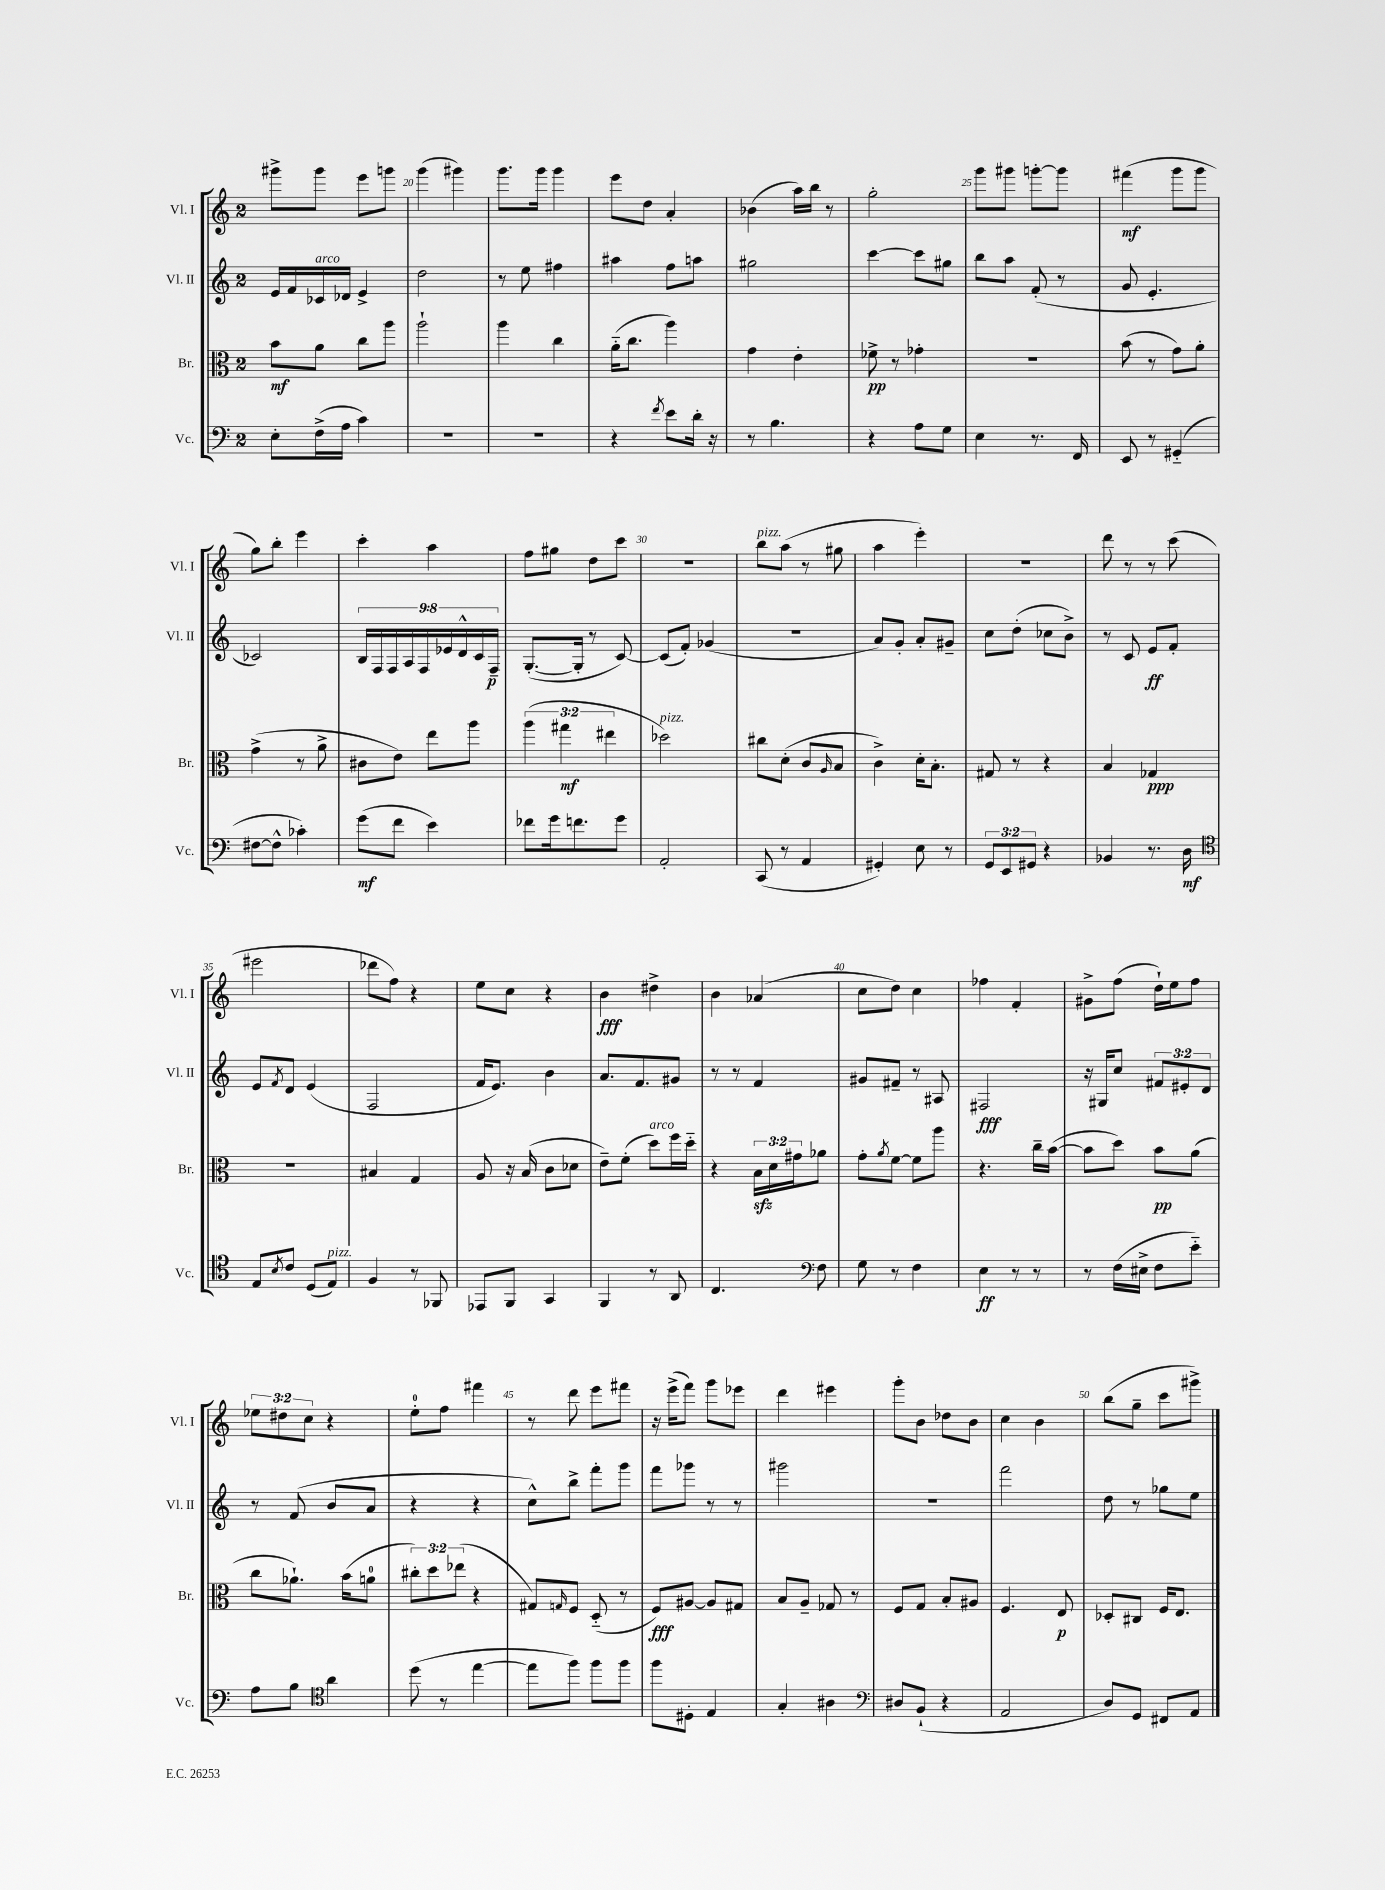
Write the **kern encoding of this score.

**kern	**kern	**kern	**kern
*staff4	*staff3	*staff2	*staff1
*clefF4	*clefC3	*clefG2	*clefG2
*k[]	*k[]	*k[]	*k[]
*M2/4	*M2/4	*M2/4	*M2/4
8E'	8b	16e	8ggg#^
.	.	16f	.
(16F^	8a	16c-	8ggg#
16A	.	16d-	.
4c)	8cc	4e^	8eee
.	8aa	.	8ggg
=	=	=	=
2r	2aa`	2dd	(4ggg
.	.	.	4ggg#)
=	=	=	=
2r	4aa	8r	8.ggg
.	.	8ee	.
.	.	.	16ggg
.	4cc	4ff#	4ggg
=	=	=	=
4r	(16a'~	4aa#	8eee
.	8.cc	.	.
.	.	.	8dd
8qf	.	.	.
8e	4aa)	8ff	4a'
16d'	.	8aa	.
16r	.	.	.
=	=	=	=
8r	4g	2gg#	(4b-
4.B	.	.	.
.	4e'	.	16aa)
.	.	.	16bb
.	.	.	8r
=	=	=	=
4r	8f-^	[4ccc	2gg'
.	8r	.	.
8A	4g-'	8ccc]	.
8G	.	8gg#	.
=	=	=	=
4E	2r	8bb	8ggg
.	.	8aa	8ggg#
8.r	.	(8f'	[8ggg'
.	.	8r	8ggg]
16FF	.	.	.
=	=	=	=
8EE	(8b	8g	(4fff#
8r	8r	4.e'	.
(4GG#'~	8g)	.	8ggg
.	8a'	.	8ggg
=	=	=	=
[8F#	(4g^	2c-)	8gg)
8F#^^]	.	.	8bb'
4c-')	8r	.	4eee
.	8a^	.	.
=	=	=	=
(8g	8c#	18B	4ccc'
.	.	18F	.
.	.	18F	.
8f	8e)	.	.
.	.	18A	.
.	.	18F	.
4e)	8ee	.	4aa
.	.	18e-	.
.	.	18d^^	.
.	8aa	.	.
.	.	18c	.
.	.	18F~	.
=	=	=	=
8f-	(6aa	([8.G'	8ff
16g	.	.	8gg#
.	6gg#	.	.
8.f	.	16G']	.
.	.	8r	8dd
.	6ee#	.	.
8g	.	[8c)	8ccc
=	=	=	=
2AA'	2dd-)	(8c]	2r
.	.	8f')	.
.	.	(4g-	.
=	=	=	=
(8CC	8cc#	2r	8bb
8r	(8d'	.	(8aa
4AA	8c	.	8r
.	16qqA	.	.
.	8B	.	8gg#
=	=	=	=
4GG#')	4c^)	8a)	4aa
.	.	8g'	.
8E	16d'	8a'	4eee')
.	8.B'	.	.
8r	.	8g#~	.
=	=	=	=
12GG	8G#	8cc	2r
12EE	.	.	.
.	8r	(8dd'	.
12GG#	.	.	.
4r	4r	8cc-	.
.	.	8b^)	.
=	=	=	=
4BB-	4B	8r	8ddd
.	.	8c	8r
8.r	4G-	8e	8r
.	.	8f'	(8ccc
16D	.	.	.
=	=	=	=
*clefC4	*	*	*
8E	2r	8e	2eee#
8qB	.	8qf	.
8c	.	8d	.
(8D	.	(4e	.
8E)	.	.	.
=	=	=	=
4F	4B#	2F	8ddd-
.	.	.	8ff)
8r	4G	.	4r
8FF-	.	.	.
=	=	=	=
8EE-	8A	16f	8ee
.	.	8.e)	.
8FF	16r	.	8cc
.	(16B	.	.
4GG	8c	4b	4r
.	8d-	.	.
=	=	=	=
4FF	8e~)	8.a	4b
.	(8f'	.	.
.	.	8.f	.
8r	8dd)	.	4dd#^
8AA	16ff	8g#	.
.	16dd'~	.	.
=	=	=	=
4.C	4r	8r	4b
.	.	8r	.
.	24B	4f	(4a-
.	24d	.	.
.	24g#	.	.
*clefF4	*	*	*
8F	8a-	.	.
=	=	=	=
8G	8g'	8g#	8cc
.	8qa	.	.
8r	[8f	8f#~	8dd)
4F	8f]	8r	4cc
.	8aa	8A#	.
=	=	=	=
4E	4.r	2F#	4ff-
8r	.	.	4f'
8r	16cc~	.	.
.	([16b	.	.
=	=	=	=
8r	8b]	16r	8g#^
.	.	16G#	.
(16F	8dd)	8cc	(8ff
16E#^	.	.	.
8F	8b	12f#	16dd`)
.	.	.	16ee
.	.	12e#'	.
8e'~)	(8a	.	8ff
.	.	12d	.
=	=	=	=
8A	8cc	8r	12ee-
.	.	.	12dd#
8B	8.a-`)	(8f	.
.	.	.	12cc
*clefC4	*	*	*
4a	.	8b	4r
.	(16b	.	.
.	8a	8a	.
=	=	=	=
(8dd	12cc#')	4r	8ee'
.	12dd	.	.
8r	.	.	8ff
.	(12ee-	.	.
[4ee	4r	4r	4fff#
=	=	=	=
8ee]	8G#)	8cc^^)	8r
.	16qqG	.	.
8ff)	8F	8bb^	8ddd
8ff	(8D'~	8fff'	8eee
8ff	8r	8ggg	8fff#
=	=	=	=
8ff	8F)	8fff	16r
.	.	.	(16eee^
8D#'	[8A#	8ggg-	8fff)
4E	8A#]	8r	8ggg
.	8G#	8r	8eee-
=	=	=	=
4G'	8B	2ggg#	4ddd
.	8A~	.	.
4A#	8G-	.	4eee#
.	8r	.	.
=	=	=	=
*clefF4	*	*	*
8D#	8F	2r	8ggg'
(8BB`	8G	.	8b
4r	8B'	.	8dd-
.	8A#	.	8b
=	=	=	=
2AA	4.F	2fff	4cc
.	.	.	4b
.	8E	.	.
=	=	=	=
8D)	8D-'	8dd	(8bb
8GG	8C#	8r	8gg~
8FF#	16F	8gg-	8ccc
.	8.E	.	.
8AA	.	8ee	8ggg#^)
==	==	==	==
*-	*-	*-	*-
